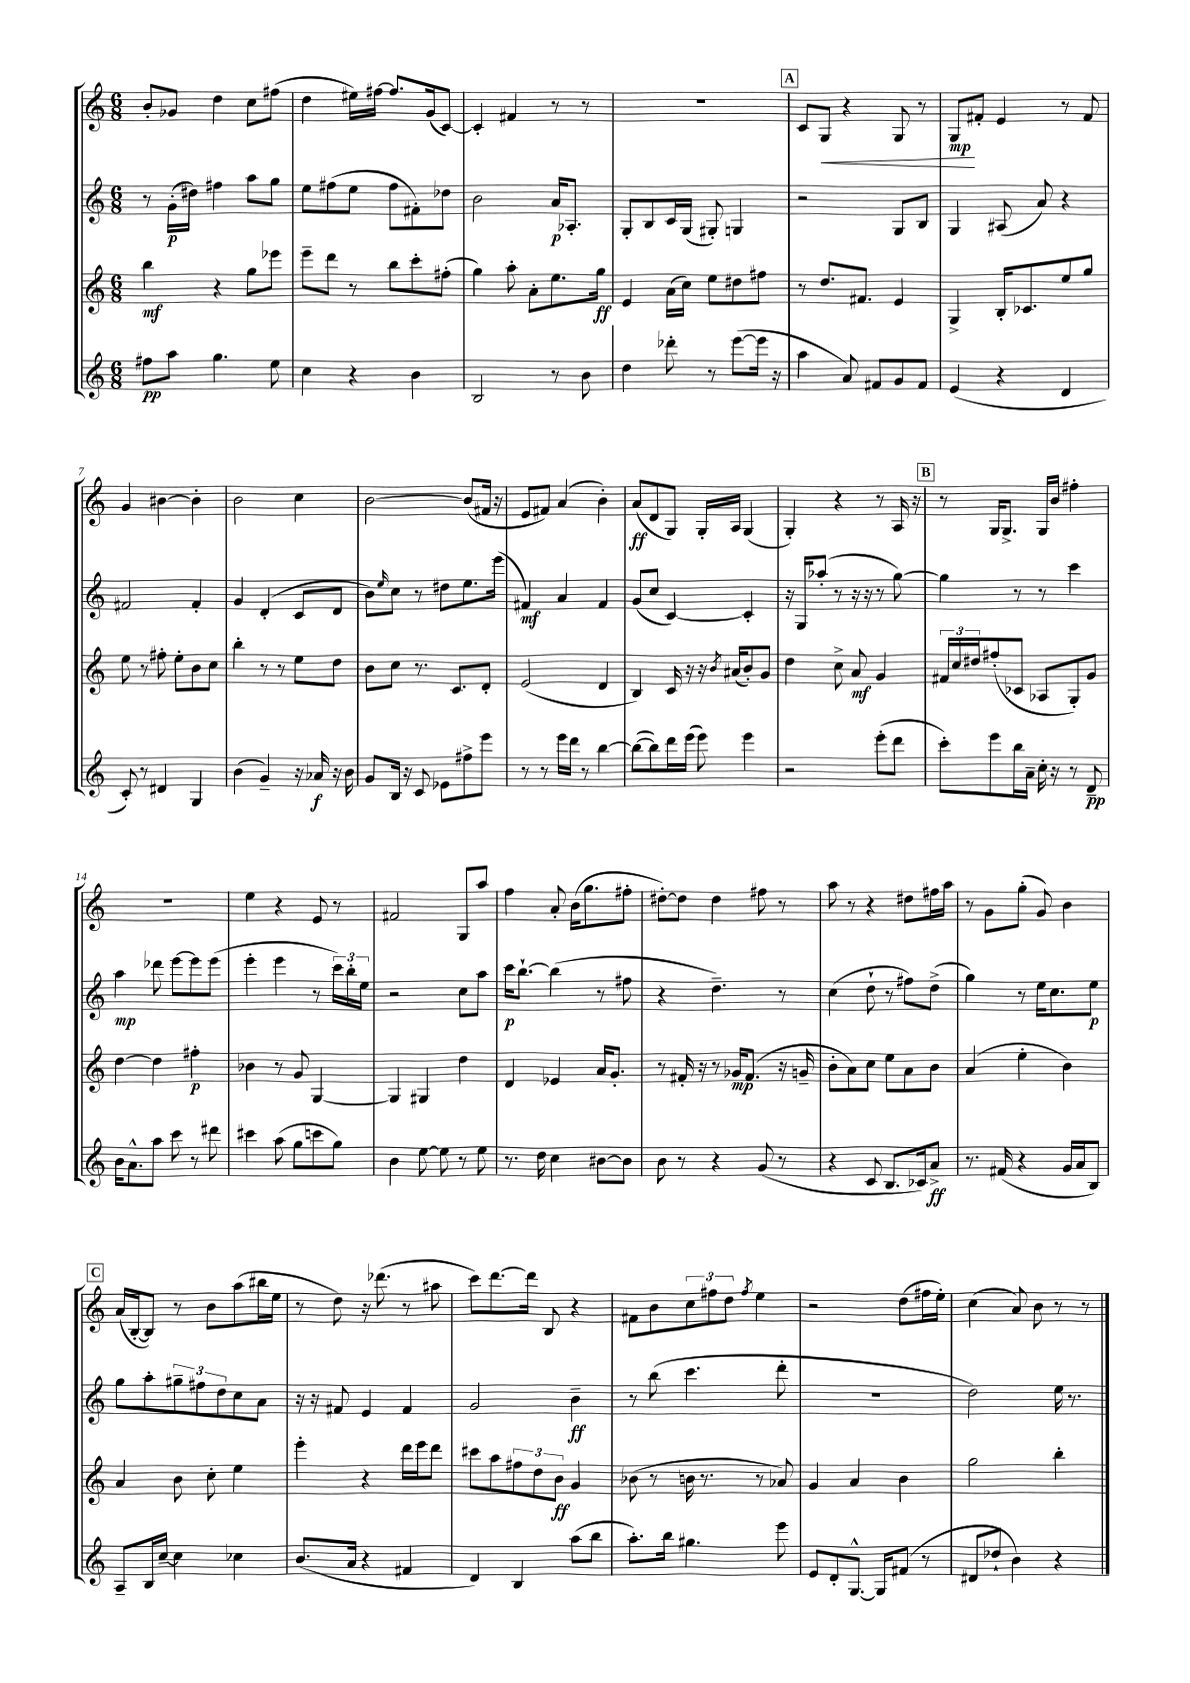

**kern	**dynam	**kern	**dynam	**kern	**dynam	**kern	**dynam
*part4	*part4	*part3	*part3	*part2	*part2	*part1	*part1
*staff4	*staff4	*staff3	*staff3	*staff2	*staff2	*staff1	*staff1
*clefG2	*	*clefG2	*	*clefG2	*	*clefG2	*
*k[]	*	*k[]	*	*k[]	*	*k[]	*
*M6/8	*	*M6/8	*	*M6/8	*	*M6/8	*
=1	=1	=1	=1	=1	=1	=1	=1
8ff#X\L	pp	4bb\	mf	8r	.	8b'/L	.
8aa\J	.	.	.	(16g'\LL	p	8g-X/J	.
.	.	.	.	16dd#X\JJ)	.	.	.
4.gg\	.	4r	.	4ff#X\	.	4dd\	.
.	.	8gg\L	.	8aa\L	.	8cc\L	.
8ee\	.	8eee-X\J	.	8gg\J	.	(8ff#X\J	.
=2	=2	=2	=2	=2	=2	=2	=2
4cc\	.	8eee~\L	.	8ee\L	.	4dd\	.
.	.	8ddd\J	.	(8ff#X\	.	.	.
4r	.	8r	.	8ee\J	.	16ee#X\LL)	.
.	.	.	.	.	.	[16ff#X\JJ	.
.	.	8bb\L	.	8ff#\L	.	8.ff#/L]	.
4b\	.	8ccc'\	.	8f#X'\)	.	.	.
.	.	.	.	.	.	(16g/k	.
.	.	(8ff#X'\J	.	8dd-X\J	.	[8c/J)	.
=3	=3	=3	=3	=3	=3	=3	=3
2B/	.	4gg\)	.	2b\	.	4c'/]	.
.	.	8aa'\	.	.	.	4f#X/	.
.	.	8a'\L	.	.	.	.	.
8r	.	8.ee\	.	16a/KL	p	8r	.
.	.	.	.	8.A-X'/J	.	.	.
8b\	.	.	.	.	.	8r	.
.	.	16gg\Jk	ff	.	.	.	.
=4	=4	=4	=4	=4	=4	=4	=4
4dd\	.	4e/	.	8G'/L	.	2.r	.
.	.	.	.	8B/	.	.	.
8ddd-X'\	.	(16a\LL	.	16c/L	.	.	.
.	.	16cc\JJ)	.	(16G/JJ	.	.	.
8r	.	8ee\L	.	8G#X'/)	.	.	.
([8eee\L	.	8dd#X\	.	4Gn/	.	.	.
16eee\Jk]	.	8ff#X\J	.	.	.	.	.
16r	.	.	.	.	.	.	.
!!LO:REH:place=s1:t=A
=5	=5	=5	=5	=5	=5	=5	=5
4aa\	.	8r	.	2r	.	8c/L	.
!	!	!	!	!	!	!	!LO:HP:b
.	.	8.dd/L	.	.	.	8G/J	<
8a/)	.	.	.	.	.	4r	.
.	.	8.f#X/J	.	.	.	.	.
8f#X/L	.	.	.	.	.	.	.
8g/	.	4e/	.	8G/L	.	8G/	.
8f#/J	.	.	.	8B/J	.	8r	.
=6	=6	=6	=6	=6	=6	=6	=6
(4e/	.	4G^/	.	4G/	.	8G/L	mp
.	.	.	.	.	.	8f#X'/J	[
4r	.	16B'/KL	.	(8A#X/	.	4e/	.
.	.	8.c-X/	.	.	.	.	.
.	.	.	.	8a/)	.	.	.
4d/	.	8ee/	.	4r	.	8r	.
.	.	8gg/J	.	.	.	8f#/	.
!!LO:LB:g=z
=7	=7	=7	=7	=7	=7	=7	=7
8c'/)	.	8ee\	.	2f#X/	.	4g/	.
8r	.	8r	.	.	.	.	.
4d#X/	.	8ff#X'\	.	.	.	[4b#X\	.
.	.	8ee'\L	.	.	.	.	.
4G/	.	8b\	.	4f#'/	.	4b#'\]	.
.	.	8cc\J	.	.	.	.	.
=8	=8	=8	=8	=8	=8	=8	=8
(4b\	.	4bb'\	.	4g/	.	2b\	.
4g~/)	.	8r	.	(4d'/	.	.	.
.	.	8r	.	.	.	.	.
16r	.	8ee\L	.	8c/L	.	4cc\	.
16a-X/	f	.	.	.	.	.	.
16r	.	8dd\J	.	8d/J	.	.	.
16b\	.	.	.	.	.	.	.
=9	=9	=9	=9	=9	=9	=9	=9
8g/L	.	8b\L	.	8b\L)	.	[2b\	.
.	.	.	.	16qqee/	.	.	.
16B/Jk	.	8cc\J	.	8cc\J	.	.	.
16r	.	.	.	.	.	.	.
8c/	.	8.r	.	8r	.	.	.
8e-X\L	.	.	.	8dd#X\L	.	.	.
.	.	8.c/L	.	.	.	.	.
8ff#X^\	.	.	.	8.ee\	.	(8b/L]	.
8eee\J	.	8d'/J	.	.	.	16f#X/Jk	.
.	.	.	.	(16eee\Jk	.	16r	.
=10	=10	=10	=10	=10	=10	=10	=10
8r	.	(2e/	.	4f#X/)	mf	8e/L	.
8r	.	.	.	.	.	8f#X/J)	.
16eee\LL	.	.	.	4a/	.	(4a/	.
16ddd\JJ	.	.	.	.	.	.	.
8r	.	.	.	.	.	.	.
[4bb\	.	4d/	.	4f#/	.	4b'\)	.
=11	=11	=11	=11	=11	=11	=11	=11
(8bb\L_	.	4B/)	.	(8g/L	.	(8a/L	ff
8bb\])	.	.	.	8cc/J	.	8d/	.
16ddd\L	.	16c/	.	[4c/)	.	8G/J)	.
(16eee\JJ	.	16r	.	.	.	.	.
8eee\)	.	16r	.	.	.	16G'/LL	.
.	.	8qb/	.	.	.	.	.
.	.	(16a#X/KL	.	.	.	16A/JJ	.
4eee\	.	8b'/)	.	4c'/]	.	(4G/	.
.	.	8g/J	.	.	.	.	.
=12	=12	=12	=12	=12	=12	=12	=12
2r	.	4dd\	.	16r	.	4G'/)	.
.	.	.	.	16G/KL	.	.	.
.	.	.	.	(8aa-X'/J	.	.	.
.	.	8cc^\	.	8r	.	4r	.
.	.	8a/	mf	16r	.	.	.
.	.	.	.	16r	.	.	.
(8eee'\L	.	4g/	.	8r	.	8r	.
8ddd\J	.	.	.	[8gg\)	.	16A/	.
.	.	.	.	.	.	16r	.
!!LO:REH:place=s1:t=B
=13	=13	=13	=13	=13	=13	=13	=13
8ccc'\L)	.	24f#X/LL	.	4gg\]	.	8r	.
.	.	24cc/	.	.	.	.	.
.	.	24dd#X/J	.	.	.	.	.
8eee\	.	(8ff#X'/	.	.	.	16G/KL	.
.	.	.	.	.	.	8.G^/J	.
16bb\L	.	8c-X/J	.	8r	.	.	.
16a~\JJ	.	.	.	.	.	.	.
16cc'\	.	8A-X/L	.	8r	.	16G/LL	.
16r	.	.	.	.	.	16b/JJ	.
8r	.	8G'/)	.	4ccc\	.	4ff#X'\	.
8d~/	pp	8g/J	.	.	.	.	.
!!LO:LB:g=z
=14	=14	=14	=14	=14	=14	=14	=14
16b\KL	.	[4dd\	.	4aa\	mp	2.r	.
8.a^^\	.	.	.	.	.	.	.
8aa\J	.	4dd\]	.	8ddd-X\	.	.	.
8ccc\	.	.	.	[8eee\L	.	.	.
8r	.	4ff#X'\	p	8eee\]	.	.	.
8ddd#X\	.	.	.	(8eee\J	.	.	.
=15	=15	=15	=15	=15	=15	=15	=15
4ccc#X\	.	4b-X\	.	4eee'\	.	4ee\	.
(8aa\	.	8r	.	4eee\	.	4r	.
8gg\L	.	8g/	.	.	.	.	.
8cccn\	.	[4G/	.	8r	.	8e/	.
8gg\J)	.	.	.	24ccc\LL)	.	8r	.
.	.	.	.	24bb'\	.	.	.
.	.	.	.	24ee\JJ	.	.	.
=16	=16	=16	=16	=16	=16	=16	=16
4b\	.	4G/]	.	2r	.	2f#X/	.
[8ee\	.	4G#X/	.	.	.	.	.
8ee\]	.	.	.	.	.	.	.
8r	.	4dd\	.	8cc\L	.	8G/L	.
8ee\	.	.	.	8aa\J	.	8aa/J	.
=17	=17	=17	=17	=17	=17	=17	=17
8.r	.	4d/	.	16ccc\KL	p	4ff\	.
.	.	.	.	[8.bb`\J	.	.	.
16dd\	.	.	.	.	.	.	.
4cc\	.	4e-X/	.	(4bb\]	.	8a'/	.
.	.	.	.	.	.	(16b\KL	.
.	.	.	.	.	.	8.gg\	.
[8b#X\L	.	16a/KL	.	8r	.	.	.
.	.	8.g'/J	.	.	.	.	.
8b#\J]	.	.	.	8ff#X\	.	8ff#X'\J	.
=18	=18	=18	=18	=18	=18	=18	=18
8b\	.	8r	.	4r	.	[8dd#X'\L)	.
8r	.	16f#X'/	.	.	.	8dd#\J]	.
.	.	16r	.	.	.	.	.
4r	.	8r	.	4.dd~\)	.	4dd#\	.
.	.	16g-X/KL	mp	.	.	.	.
.	.	(8.f#/J	.	.	.	.	.
(8g/	.	.	.	.	.	8ff#X\	.
8r	.	16r	.	8r	.	8r	.
.	.	16gn~/	.	.	.	.	.
=19	=19	=19	=19	=19	=19	=19	=19
4r	.	8b'\L	.	(4cc\	.	8aa\	.
.	.	8a\)	.	.	.	8r	.
8c/	.	8cc\J	.	8dd`\	.	4r	.
8.B/L	.	8ee\L	.	8r	.	.	.
.	.	8a\	.	8ff#X\L)	.	8dd#X\L	.
16c-X/k)	.	.	.	.	.	.	.
8a^/J	ff	8b\J	.	(8dd^\J	.	16ff#X\L	.
.	.	.	.	.	.	16aa\JJ	.
=20	=20	=20	=20	=20	=20	=20	=20
8.r	.	(4a/	.	4gg\)	.	8r	.
.	.	.	.	.	.	8g\L	.
(16f#X/	.	.	.	.	.	.	.
4r	.	4ee'\	.	8r	.	(8gg'\J	.
.	.	.	.	16ee\KL	.	8g/)	.
.	.	.	.	8.cc\	.	.	.
16g/LL	.	4b\)	.	.	.	4b\	.
16a/J	.	.	.	.	.	.	.
8B/J)	.	.	.	8ee\J	p	.	.
!!LO:LB:g=z
!!LO:REH:place=s1:t=C
=21	=21	=21	=21	=21	=21	=21	=21
8A~/L	.	4a/	.	8gg\L	.	(16a/LL	.
.	.	.	.	.	.	[16B'/J	.
16B/L	.	.	.	8aa'\	.	8B/J])	.
[16cc~/JJ	.	.	.	.	.	.	.
4cc\]	.	8b\	.	12gg#X~\	.	8r	.
.	.	.	.	12ff#X\	.	.	.
.	.	8cc'\	.	.	.	8b\L	.
.	.	.	.	12dd\	.	.	.
4cc-X\	.	4ee\	.	8cc\	.	(8aa\	.
.	.	.	.	8a\J	.	16bb#X\L	.
.	.	.	.	.	.	16ee\JJ	.
=22	=22	=22	=22	=22	=22	=22	=22
(8.b/L	.	4eee'\	.	16r	.	8r	.
.	.	.	.	16r	.	.	.
.	.	.	.	8f#X/	.	8dd\)	.
16a/Jk	.	.	.	.	.	.	.
4r	.	4r	.	4e/	.	16r	.
.	.	.	.	.	.	(8.ddd-X\	.
4f#X/	.	16ddd\LL	.	4f#/	.	8r	.
.	.	16eee\J	.	.	.	.	.
.	.	8ddd\J	.	.	.	8aa#X\	.
=23	=23	=23	=23	=23	=23	=23	=23
4d/)	.	8ccc#X\L	.	2g/	.	8ccc\L)	.
.	.	8aa\	.	.	.	[8.ddd\	.
4B/	.	12ff#X\	.	.	.	.	.
.	.	.	.	.	.	16ddd\Jk]	.
.	.	12dd\	.	.	.	.	.
.	.	.	.	.	.	8B/	.
.	.	12b\J	ff	.	.	.	.
(8aa\L	.	4g/	.	4b~\	ff	4r	.
8bb\J	.	.	.	.	.	.	.
=24	=24	=24	=24	=24	=24	=24	=24
8.aa'\L)	.	(8b-X\	.	8r	.	8f#X\L	.
.	.	8r	.	(8bb\	.	8b\	.
16bb\Jk	.	.	.	.	.	.	.
4.gg#X\	.	16bn\	.	4.ccc\	.	12cc\	.
.	.	8.r	.	.	.	.	.
.	.	.	.	.	.	12ff#X\	.
.	.	.	.	.	.	12dd\J	.
.	.	.	.	.	.	8qff#/	.
.	.	8r	.	.	.	4ee\	.
8eee\	.	8a-X/)	.	8ddd'\	.	.	.
=25	=25	=25	=25	=25	=25	=25	=25
8e/L	.	4g/	.	2.r	.	2r	.
8d'/	.	.	.	.	.	.	.
[8.G^^/J	.	4a/	.	.	.	.	.
16G/KL]	.	.	.	.	.	.	.
(8f#X/J	.	4b\	.	.	.	(8dd\L	.
8r	.	.	.	.	.	16ff#X\L	.
.	.	.	.	.	.	16ee'\JJ)	.
=26	=26	=26	=26	=26	=26	=26	=26
8d#X/L	.	2gg\	.	2dd\)	.	(4cc\	.
8dd-X`/J	.	.	.	.	.	.	.
4b\)	.	.	.	.	.	8a/)	.
.	.	.	.	.	.	8b\	.
4r	.	4bb'\	.	16ee\	.	8r	.
.	.	.	.	8.r	.	.	.
.	.	.	.	.	.	8r	.
==	==	==	==	==	==	==	==
*-	*-	*-	*-	*-	*-	*-	*-
